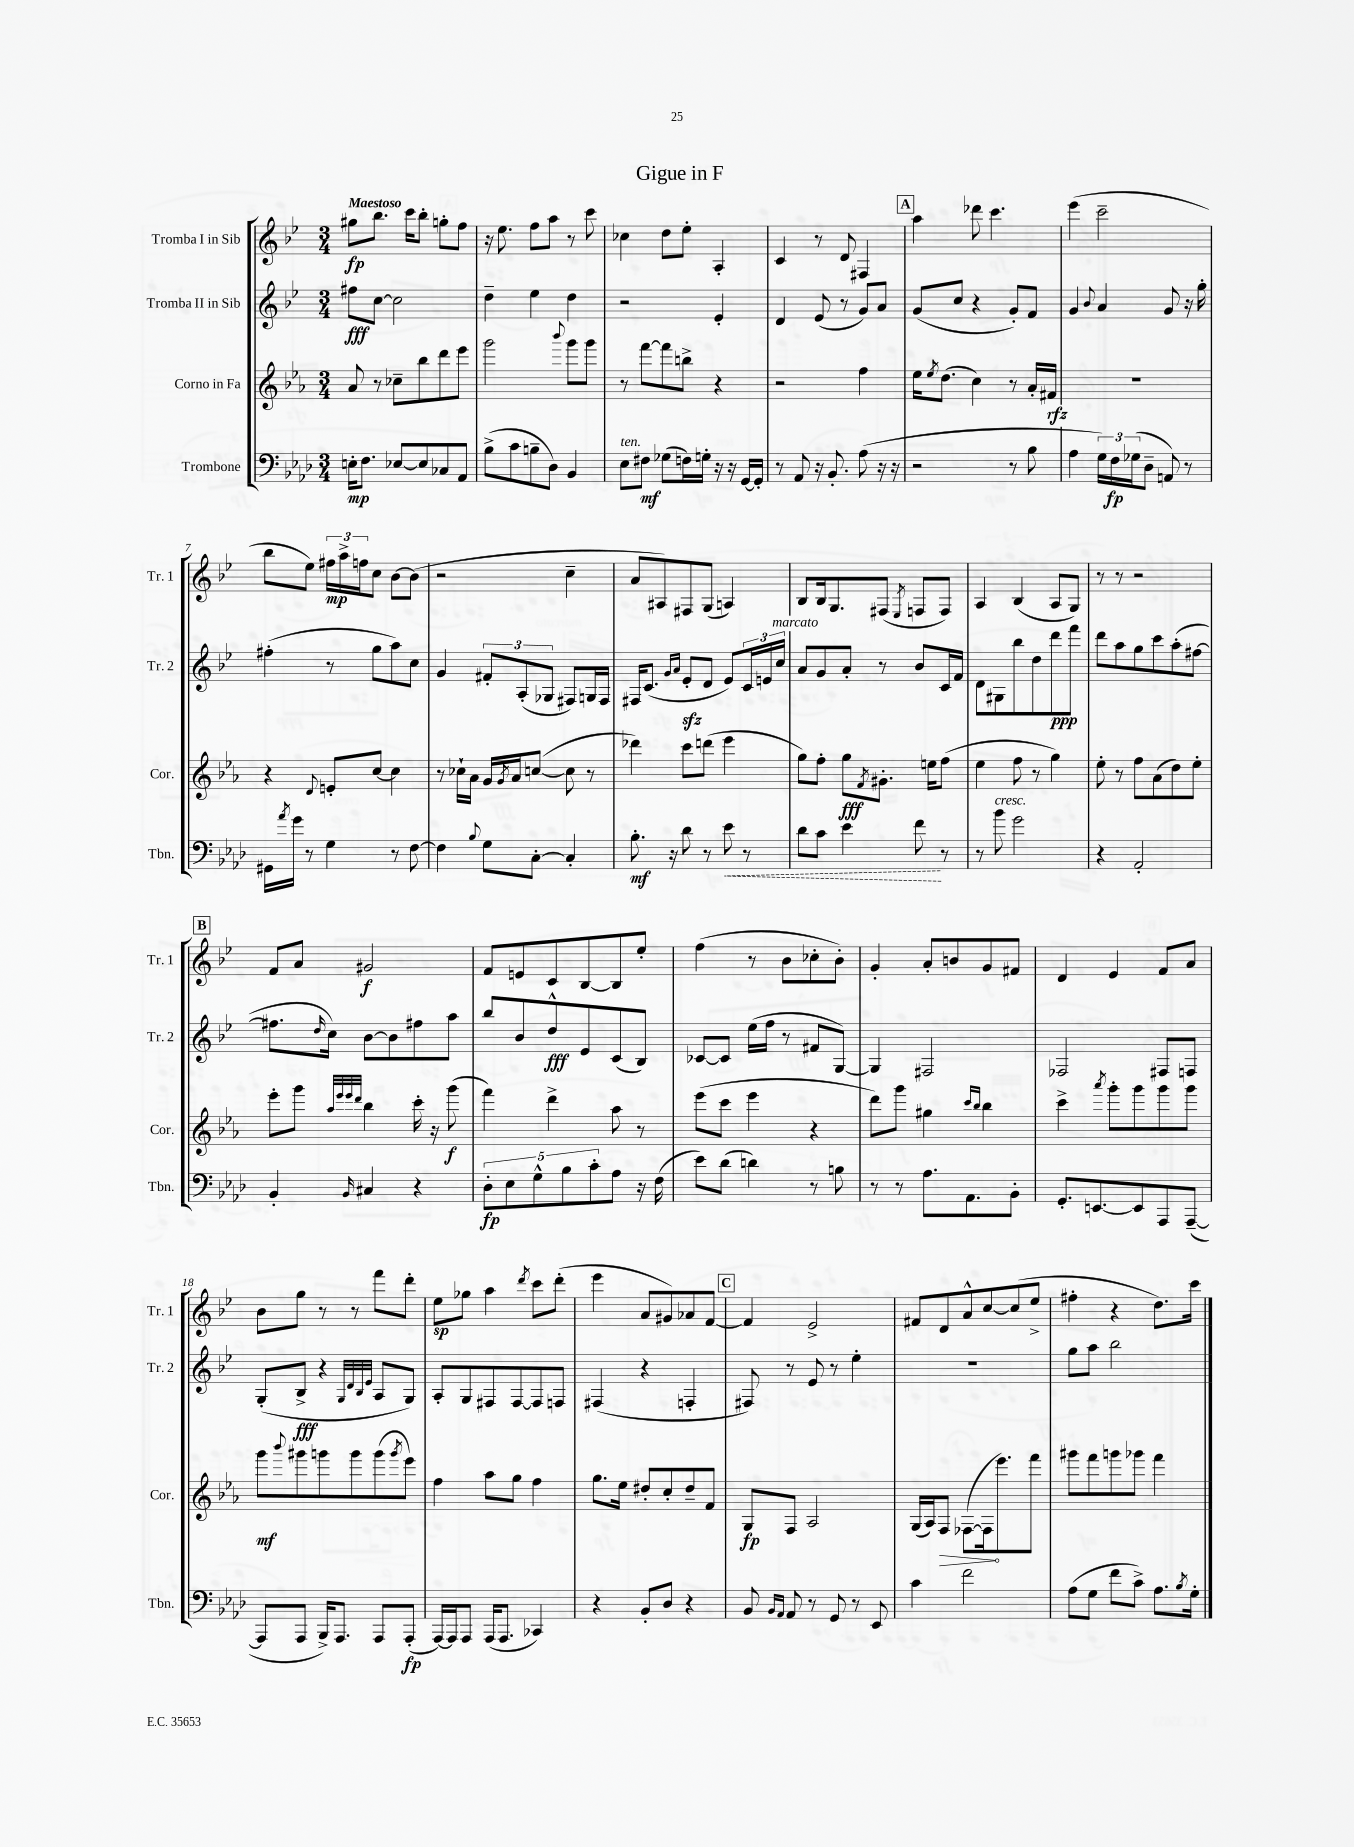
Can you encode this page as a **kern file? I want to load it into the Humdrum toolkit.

**kern	**dynam	**kern	**dynam	**kern	**dynam	**kern	**dynam
*part4	*part4	*part3	*part3	*part2	*part2	*part1	*part1
*staff4	*staff4	*staff3	*staff3	*staff2	*staff2	*staff1	*staff1
*I"Trombone	*	*I"Corno in Fa	*	*I"Tromba II in Sib	*	*I"Tromba I in Sib	*
*I'Tbn.	*	*I'Cor.	*	*I'Tr. 2	*	*I'Tr. 1	*
*clefF4	*	*clefG2	*	*clefG2	*	*clefG2	*
*k[b-e-a-d-]	*	*k[b-e-a-]	*	*k[b-e-]	*	*k[b-e-]	*
*M3/4	*	*M3/4	*	*M3/4	*	*M3/4	*
=1	=1	=1	=1	=1	=1	=1	=1
!	!	!	!	!	!	!LO:TX:a:B:t=Maestoso	!
16En'\KL	mp	8a-/	.	8ff#X\L	fff	8gg#X\L	fp
8.F\J	.	.	.	.	.	.	.
.	.	8r	.	[8cc\J	.	8.bb-\J	.
[8E-X/L	.	8cc-X~\L	.	2cc\]	.	.	.
.	.	.	.	.	.	16ccc\KL	.
8E-/]	.	8bb-\	.	.	.	8bb-'\J	.
8C-X/	.	8ddd\	.	.	.	8ggn'\L	.
8AA-/J	.	8eee-\J	.	.	.	8ff\J	.
=2	=2	=2	=2	=2	=2	=2	=2
(8B-^\L	.	2ggg\	.	4dd~\	.	16r	.
.	.	.	.	.	.	8.ee-\	.
8c\	.	.	.	.	.	.	.
8Bn~\	.	.	.	4ee-\	.	8ff\L	.
8D-\J)	.	.	.	.	.	8aa\J	.
.	.	8qqbbb-/	.	.	.	.	.
4BB-/	.	8ggg\L	.	4dd\	.	8r	.
.	.	8ggg\J	.	.	.	8ccc\	.
=3	=3	=3	=3	=3	=3	=3	=3
!LO:TX:a:i:t=ten.	!	!	!	!	!	!	!
8E-\L	.	8r	.	2r	.	4cc-X\	.
8F#X\J	mf	[8fff\L	.	.	.	.	.
(8G-X\L	.	8fff\]	.	.	.	8dd\L	.
16Fn\L)	.	8bbn^\J	.	.	.	8ee-'\J	.
16Gn'\JJ	.	.	.	.	.	.	.
16r	.	4r	.	4e-'/	.	4A'/	.
16r	.	.	.	.	.	.	.
[16GG/LL	.	.	.	.	.	.	.
16GG'/JJ]	.	.	.	.	.	.	.
=4	=4	=4	=4	=4	=4	=4	=4
8r	.	2r	.	4d/	.	4c/	.
8AA-/	.	.	.	.	.	.	.
16r	.	.	.	(8e-/	.	8r	.
8.BB-'/	.	.	.	.	.	.	.
.	.	.	.	8r	.	8d/	.
(8A-\	.	4ff\	.	8g/L)	.	4F#X/	.
16r	.	.	.	8a/J	.	.	.
16r	.	.	.	.	.	.	.
!!LO:REH:place=s1:t=A
=5	=5	=5	=5	=5	=5	=5	=5
2r	.	16ee-\KL	.	(8g/L	.	4aa\	.
.	.	8qee-/	.	.	.	.	.
.	.	(8.dd\J	.	.	.	.	.
.	.	.	.	8cc/J	.	.	.
.	.	4cc\)	.	4r	.	8ddd-X\	.
.	.	.	.	.	.	4.ccc\	.
8r	.	8r	.	8g'/L)	.	.	.
8B-\	.	16a-'/LL	.	8f/J	.	.	.
.	.	16f#X/JJ	rfz	.	.	.	.
=6	=6	=6	=6	=6	=6	=6	=6
4A-\	.	2.r	.	4g/	.	(4eee-\	.
.	.	.	.	8qqb-/	.	.	.
24G\LL)	.	.	.	4a/	.	2ccc~\	.
24F\	fp	.	.	.	.	.	.
(24G-X\J	.	.	.	.	.	.	.
8D-~\J	.	.	.	.	.	.	.
8AAn/)	.	.	.	8g/	.	.	.
8r	.	.	.	16r	.	.	.
.	.	.	.	16gg'\	.	.	.
!!LO:LB:g=z
=7	=7	=7	=7	=7	=7	=7	=7
16GG#X\LL	.	4r	.	(4ff#X'\	.	8bb-\L	.
8qa-/	.	.	.	.	.	.	.
16g\JJ	.	.	.	.	.	.	.
8r	.	.	.	.	.	8ee-\J)	.
.	.	8qqd/	.	.	.	.	.
4G\	.	8en'/L	.	8r	.	24ff#X\LL	mp
.	.	.	.	.	.	24aa^\	.
.	.	.	.	.	.	24ffn\J	.
.	.	[8cc/J	.	8gg\L	.	8cc\J	.
8r	.	4cc\]	.	8aa\)	.	[8b-\L	.
[8F\	.	.	.	8cc\J	.	(8b-\J]	.
=8	=8	=8	=8	=8	=8	=8	=8
4F\]	.	8r	.	4g/	.	2r	.
.	.	16cc-X`\LL	.	.	.	.	.
.	.	16a-\JJ	.	.	.	.	.
8qqB-/	.	.	.	.	.	.	.
8G\L	.	16g/LL	.	12f#X'/L	.	.	.
.	.	8qg/	.	.	.	.	.
.	.	16a-/J	.	.	.	.	.
.	.	.	.	(12A'/	.	.	.
[8C'\J	.	([8ccn/J	.	.	.	.	.
.	.	.	.	12G-X/J	.	.	.
4C'/]	.	8cc\]	.	8F#X/L)	.	4cc~\	.
.	.	8r	.	16Gn/L	.	.	.
.	.	.	.	16F#/JJ	.	.	.
=9	=9	=9	=9	=9	=9	=9	=9
8.B-'\	mf	4ddd-X\)	.	16F#X/KL	.	8a/L	.
.	.	.	.	(8.c/J	.	.	.
.	.	.	.	.	.	8A#X/)	.
16r	.	.	.	.	.	.	.
.	.	.	.	16qqg/LL	.	.	.
.	.	.	.	16qqa/JJ	.	.	.
8d-\	.	8ccc\L	.	8e-zz'/L	.	8F#X/	.
8r	.	(8dddn\J	.	8d/J	.	(8G/J	.
!	!LO:HP:b	!	!	!	!	!	!
8e-\	<	4eee-\	.	8e-/L)	.	4An/)	.
8r	.	.	.	24c/L	.	.	.
.	.	.	.	24en/	.	.	.
!	!	!	!	!LO:TX:a:i:t=marcato	!	!	!
.	.	.	.	24cc/JJ	.	.	.
=10	=10	=10	=10	=10	=10	=10	=10
8d-\L	.	8gg\L)	.	8a/L	.	8B-/L	.
8c\J	.	8ff'\J	.	8g/	.	16B-/k	.
.	.	.	.	.	.	8.G/	.
4e-\	.	8gg\L	fff	8a'/J	.	.	.
.	.	8qf/	.	.	.	.	.
.	.	8.g#X'\J	.	8r	.	(8F#X/J	.
.	.	.	.	.	.	8qE-/	.
8f\	.	.	.	8b-/L	.	8Fn/L	.
.	.	16een\KL	.	.	.	.	.
8r	[	(8ff\J	.	16c/L	.	8F/J)	.
.	.	.	.	16f/JJ	.	.	.
=11	=11	=11	=11	=11	=11	=11	=11
8r	.	4ee-\	.	8d\L	.	4A/	.
!LO:TX:a:i:t=cresc.	!	!	!	!	!	!	!
8b-\	.	.	.	8G#X\	.	.	.
2g\	.	8ff\	.	8bb-\	.	(4B-/	.
.	.	8r	.	8dd\	.	.	.
.	.	4gg\)	.	8ddd\	ppp	8A/L	.
.	.	.	.	8fff\J	.	8G/J)	.
=12	=12	=12	=12	=12	=12	=12	=12
4r	.	8ee-'\	.	8ddd\L	.	8r	.
.	.	8r	.	8aa\	.	8r	.
2AA-'/	.	8ff\L	.	8gg\	.	2r	.
.	.	(8a-\	.	8ccc\	.	.	.
.	.	8dd\)	.	(8aa'\	.	.	.
.	.	8ee-'\J	.	[8ff#X\J	.	.	.
!!LO:LB:g=z
!!LO:REH:place=s1:t=B
=13	=13	=13	=13	=13	=13	=13	=13
4BB-'/	.	8eee-'\L	.	8.ff#X\L]	.	8f/L	.
.	.	8ggg\J	.	.	.	8a/J	.
.	.	.	.	16qqdd/	.	.	.
.	.	.	.	16cc\Jk)	.	.	.
.	.	32qqaa-/LLL	.	.	.	.	.
.	.	32qqeee-/	.	.	.	.	.
.	.	32qqeee-/	.	.	.	.	.
16qqBB-/	.	32qqddd/JJJ	.	.	.	.	.
4C#X/	.	4bb-\	.	[8b-\L	.	2g#X/	f
.	.	.	.	8b-\]	.	.	.
4r	.	16ccc'\	.	8ff#X\	.	.	.
.	.	16r	.	.	.	.	.
.	.	(8ggg\	f	8aa\J	.	.	.
=14	=14	=14	=14	=14	=14	=14	=14
10D-'\L	fp	4fff\)	.	8bb-/L	.	8f/L	.
10E-\	.	.	.	.	.	.	.
.	.	.	.	8b-/	.	8en/	.
10G^^\	.	.	.	.	.	.	.
.	.	4ddd^\	.	8dd^^/	fff	8c/	.
10B-\	.	.	.	.	.	.	.
.	.	.	.	8e-/	.	[8B-/	.
10c'\	.	.	.	.	.	.	.
8A-\J	.	8aa-\	.	(8c/	.	8B-/]	.
16r	.	8r	.	8B-/J)	.	8ee-'/J	.
(16F\	.	.	.	.	.	.	.
=15	=15	=15	=15	=15	=15	=15	=15
8e-\L)	.	(8eee-\L	.	[8c-X/L	.	(4ff\	.
(8d-\J	.	8ccc\J	.	8c-/J]	.	.	.
4dn\)	.	4eee-\	.	(16ee-\LL	.	8r	.
.	.	.	.	16ff\JJ	.	.	.
.	.	.	.	8r	.	8b-\L	.
8r	.	4r	.	8f#X/L	.	8cc-X'\	.
8Bn\	.	.	.	[8G/J)	.	8b-'\J)	.
=16	=16	=16	=16	=16	=16	=16	=16
8r	.	8ddd\L)	.	4G/]	.	4g'/	.
8r	.	8ggg\J	.	.	.	.	.
8.A-\L	.	4gg#X\	.	2F#X/	.	8a'/L	.
.	.	.	.	.	.	8bn/	.
8.AA-\	.	.	.	.	.	.	.
.	.	16qqccc/LL	.	.	.	.	.
.	.	16qqbb-/JJ	.	.	.	.	.
.	.	4bb-\	.	.	.	8g/	.
8BB-'\J	.	.	.	.	.	8f#X/J	.
=17	=17	=17	=17	=17	=17	=17	=17
8.GG'/L	.	4ccc^\	.	2F-X/	.	4d/	.
[8.EEn/	.	.	.	.	.	.	.
.	.	8qaaa-/	.	.	.	.	.
.	.	8ggg'\L	.	.	.	4e-/	.
8EE/]	.	8ggg\	.	.	.	.	.
8AAA-/	.	8ggg\	.	8F#X/L	.	8f/L	.
([8AAA-~/J	.	8ggg\J	.	8Fn/J	.	8a/J	.
!!LO:LB:g=z
=18	=18	=18	=18	=18	=18	=18	=18
8AAA-/L]	.	8ggg\L	mf	(8G'/L	.	8b-\L	.
.	.	8qqbbb-/	.	.	.	.	.
8AAA-/J	.	8ggg#X\	.	8B-^/J	fff	8gg\J	.
16BBB-^/KL)	.	8gggn\	.	4r	.	8r	.
8.AAA-/J	.	.	.	.	.	.	.
.	.	8ggg\	.	.	.	8r	.
.	.	.	.	32qqG/LLL	.	.	.
.	.	.	.	32qqd/	.	.	.
.	.	.	.	32qqB-/	.	.	.
.	.	.	.	32qqe-/JJJ	.	.	.
8AAA-/L	.	(8ggg\	.	8A/L	.	8fff\L	.
.	.	8qggg/	.	.	.	.	.
(8AAA-'/J	fp	8eee-\J)	.	8G/J)	.	8ddd'\J	.
=19	=19	=19	=19	=19	=19	=19	=19
[16AAA-/LL)	.	4ff\	.	8A'/L	.	8ee-\L	sp
16AAA-/J]	.	.	.	.	.	.	.
8AAA-/J	.	.	.	8G/	.	8gg-X\J	.
(16AAA-/KL	.	8aa-\L	.	8F#X/	.	4aa\	.
8.AAA-/J	.	.	.	.	.	.	.
.	.	8gg\J	.	[8F#/	.	.	.
.	.	.	.	.	.	8qddd/	.
4CC-X/)	.	4ff\	.	8F#/]	.	8ccc\L	.
.	.	.	.	8Fn/J	.	(8ddd'\J	.
=20	=20	=20	=20	=20	=20	=20	=20
4r	.	8.gg\L	.	(4F#X/	.	4eee-\	.
.	.	16ee-\Jk	.	.	.	.	.
8BB-'/L	.	8dd#X'/L	.	4r	.	8a/L	.
8D-/J	.	8cc'/	.	.	.	8g#X/)	.
4r	.	8dd#~/	.	4Fn'/	.	8a-X/	.
.	.	8f/J	.	.	.	[8f/J	.
!!LO:REH:place=s1:t=C
=21	=21	=21	=21	=21	=21	=21	=21
8BB-/	.	8G/L	fp	8F#X/)	.	4f/]	.
16qqBB-/LL	.	.	.	.	.	.	.
16qqAA-/JJ	.	.	.	.	.	.	.
8AA-/	.	8F/J	.	8r	.	.	.
8r	.	2A-/	.	8e-/	.	2e-^/	.
8GG/	.	.	.	8r	.	.	.
8r	.	.	.	4ee-'\	.	.	.
8EE-/	.	.	.	.	.	.	.
=22	=22	=22	=22	=22	=22	=22	=22
4c\	.	(16G/LL	.	2.r	.	8f#X/L	.
.	.	16A-/J)	.	.	.	.	.
!	!	!	!LO:HP:b	!	!	!	!
.	.	8F/J	>	.	.	8d/	.
2f\	.	([8F-X\L	.	.	.	8a^^/	.
.	.	16F-\k]	.	.	.	[8cc/	.
.	.	8.eee-\)	]	.	.	.	.
.	.	.	.	.	.	(8cc/]	.
.	.	8fff\J	.	.	.	8ee-^/J	.
=23	=23	=23	=23	=23	=23	=23	=23
(8A-\L	.	8ggg#X\L	.	8gg\L	.	4ff#X'\	.
8G\J	.	8fff\	.	8aa\J	.	.	.
8f\L	.	8gggn\	.	2bb-\	.	4r	.
8c^\J)	.	8ggg-X\J	.	.	.	.	.
8.A-\L	.	4fff\	.	.	.	8.dd\L)	.
8qB-/	.	.	.	.	.	.	.
16G'\Jk	.	.	.	.	.	16ccc\Jk	.
==	==	==	==	==	==	==	==
*-	*-	*-	*-	*-	*-	*-	*-
